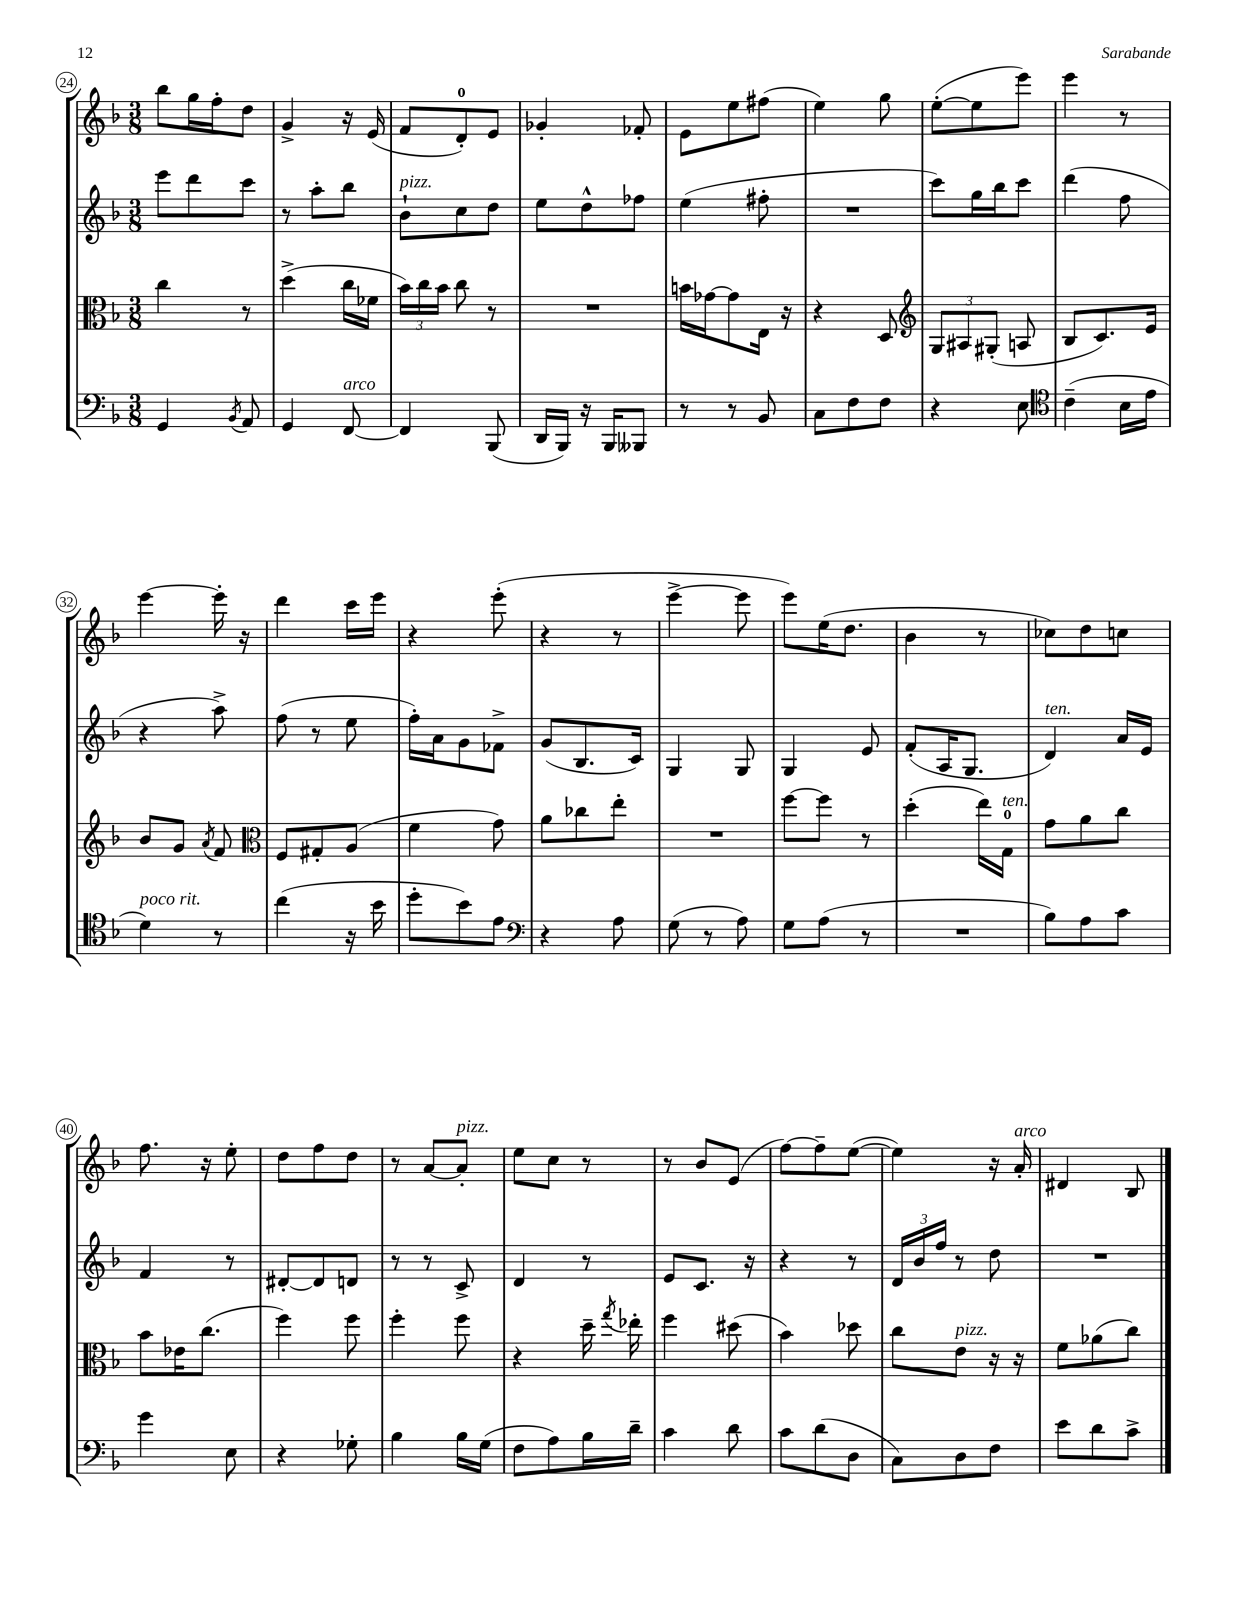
<<
\new StaffGroup <<
\new Staff = "s0" {
    \clef treble \key f \major \numericTimeSignature \time 3/8
    \autoBeamOff bes''8[ g''16 f''16-. d''8] |
    g'4-> r16 e'16( |
    f'8[ d'8-0-.) e'8] |
    ges'4-. fes'8-. |
    e'8[ e''8 fis''8]( |
    e''4) g''8 |
    e''8[~-.( e''8 e'''8]) |
    e'''4 r8 |
    e'''4~ e'''16-. r16 |
    d'''4 c'''16[ e'''16] |
    r4 e'''8-.( |
    r4 r8 |
    e'''4~-> e'''8 |
    e'''8[) e''16( d''8.] |
    bes'4 r8 |
    ces''8[) d''8 c''8] |
    f''8. r16 e''8-. |
    d''8[ f''8 d''8] |
    r8 a'8[~ a'8]-.^\markup { \italic "pizz." } |
    e''8[ c''8] r8 |
    r8 bes'8[ e'8]( |
    f''8[~) f''8-- e''8]~( |
    e''4) r16 a'16-.^\markup { \italic "arco" } |
    dis'4 bes8 \bar "|." |
}
\new Staff = "s1" {
    \clef treble \key f \major \numericTimeSignature \time 3/8
    \autoBeamOff e'''8[ d'''8 c'''8] |
    r8 a''8[-. bes''8] |
    bes'8[-!^\markup { \italic "pizz." } c''8 d''8] |
    e''8[ d''8-^ fes''8] |
    e''4( fis''8-. |
    R4. |
    c'''8[) g''16 bes''16 c'''8] |
    d'''4( f''8 |
    r4 a''8->) |
    f''8( r8 e''8 |
    f''16[-.) a'16 g'8 fes'8]-> |
    g'8[( bes8. c'16]) |
    g4 g8 |
    g4 e'8 |
    f'8[-.( a16 g8.] |
    d'4^\markup { \italic "ten." }) a'16[ e'16] |
    f'4 r8 |
    dis'8[~-. dis'8 d'8] |
    r8 r8 c'8-> |
    d'4 r8 |
    e'8[ c'8.] r16 |
    r4 r8 |
    \tuplet 3/2 { d'16[ bes'16 f''16] } r8 d''8 |
    R4. \bar "|." |
}
\new Staff = "s2" {
    \clef alto \key f \major \numericTimeSignature \time 3/8
    \autoBeamOff c''4 r8 |
    d''4->( c''16[ fes'16] |
    \tuplet 3/2 { bes'16[) c''16 bes'16] } c''8 r8 |
    R4. |
    b'16[ ges'16~ ges'8 e16] r16 |
    r4 d8 |
    \clef treble \tuplet 3/2 { g8[ ais8 gis8]-.( } a8 |
    bes8[ c'8.) e'16] |
    bes'8[ g'8] \acciaccatura { a'8 } f'8 |
    \clef alto f8[ gis8-. a8]( |
    f'4 g'8) |
    a'8[ ces''8 e''8]-. |
    R4. |
    f''8[~ f''8] r8 |
    d''4-.( e''16[) g16]-0^\markup { \italic "ten." } |
    g'8[ a'8 c''8] |
    bes'8[ ees'16 c''8.]( |
    f''4) f''8 |
    f''4-. f''8 |
    r4 d''16-- \acciaccatura { g''8 } ees''16-. |
    f''4 dis''8( |
    bes'4) des''8 |
    c''8[ e'8]^\markup { \italic "pizz." } r16 r16 |
    f'8[ aes'8( c''8]) \bar "|." |
}
\new Staff = "s3" {
    \clef bass \key f \major \numericTimeSignature \time 3/8
    \autoBeamOff g,4 \acciaccatura { bes,8 } a,8 |
    g,4 f,8~^\markup { \italic "arco" } |
    f,4 bes,,8( |
    d,16[ bes,,16]) r16 bes,,16[ beses,,8] |
    r8 r8 bes,8 |
    c8[ f8 f8] |
    r4 e8 |
    \clef tenor c'4--( bes16[ e'16] |
    d'4^\markup { \italic "poco rit." }) r8 |
    c''4( r16 bes'16 |
    d''8[-. bes'8) e'8] |
    \clef bass r4 a8 |
    g8( r8 a8) |
    g8[ a8]( r8 |
    R4. |
    bes8[) a8 c'8] |
    g'4 e8 |
    r4 ges8-. |
    bes4 bes16[ g16]( |
    f8[ a8) bes16 d'16]-- |
    c'4 d'8 |
    c'8[ d'8( d8] |
    c8[) d8 f8] |
    e'8[ d'8 c'8]-> \bar "|." |
}
>>
>>
\layout { \context { \Score currentBarNumber = #24 \override BarNumber.stencil = #(make-stencil-circler 0.1 0.3 ly:text-interface::print) } }
